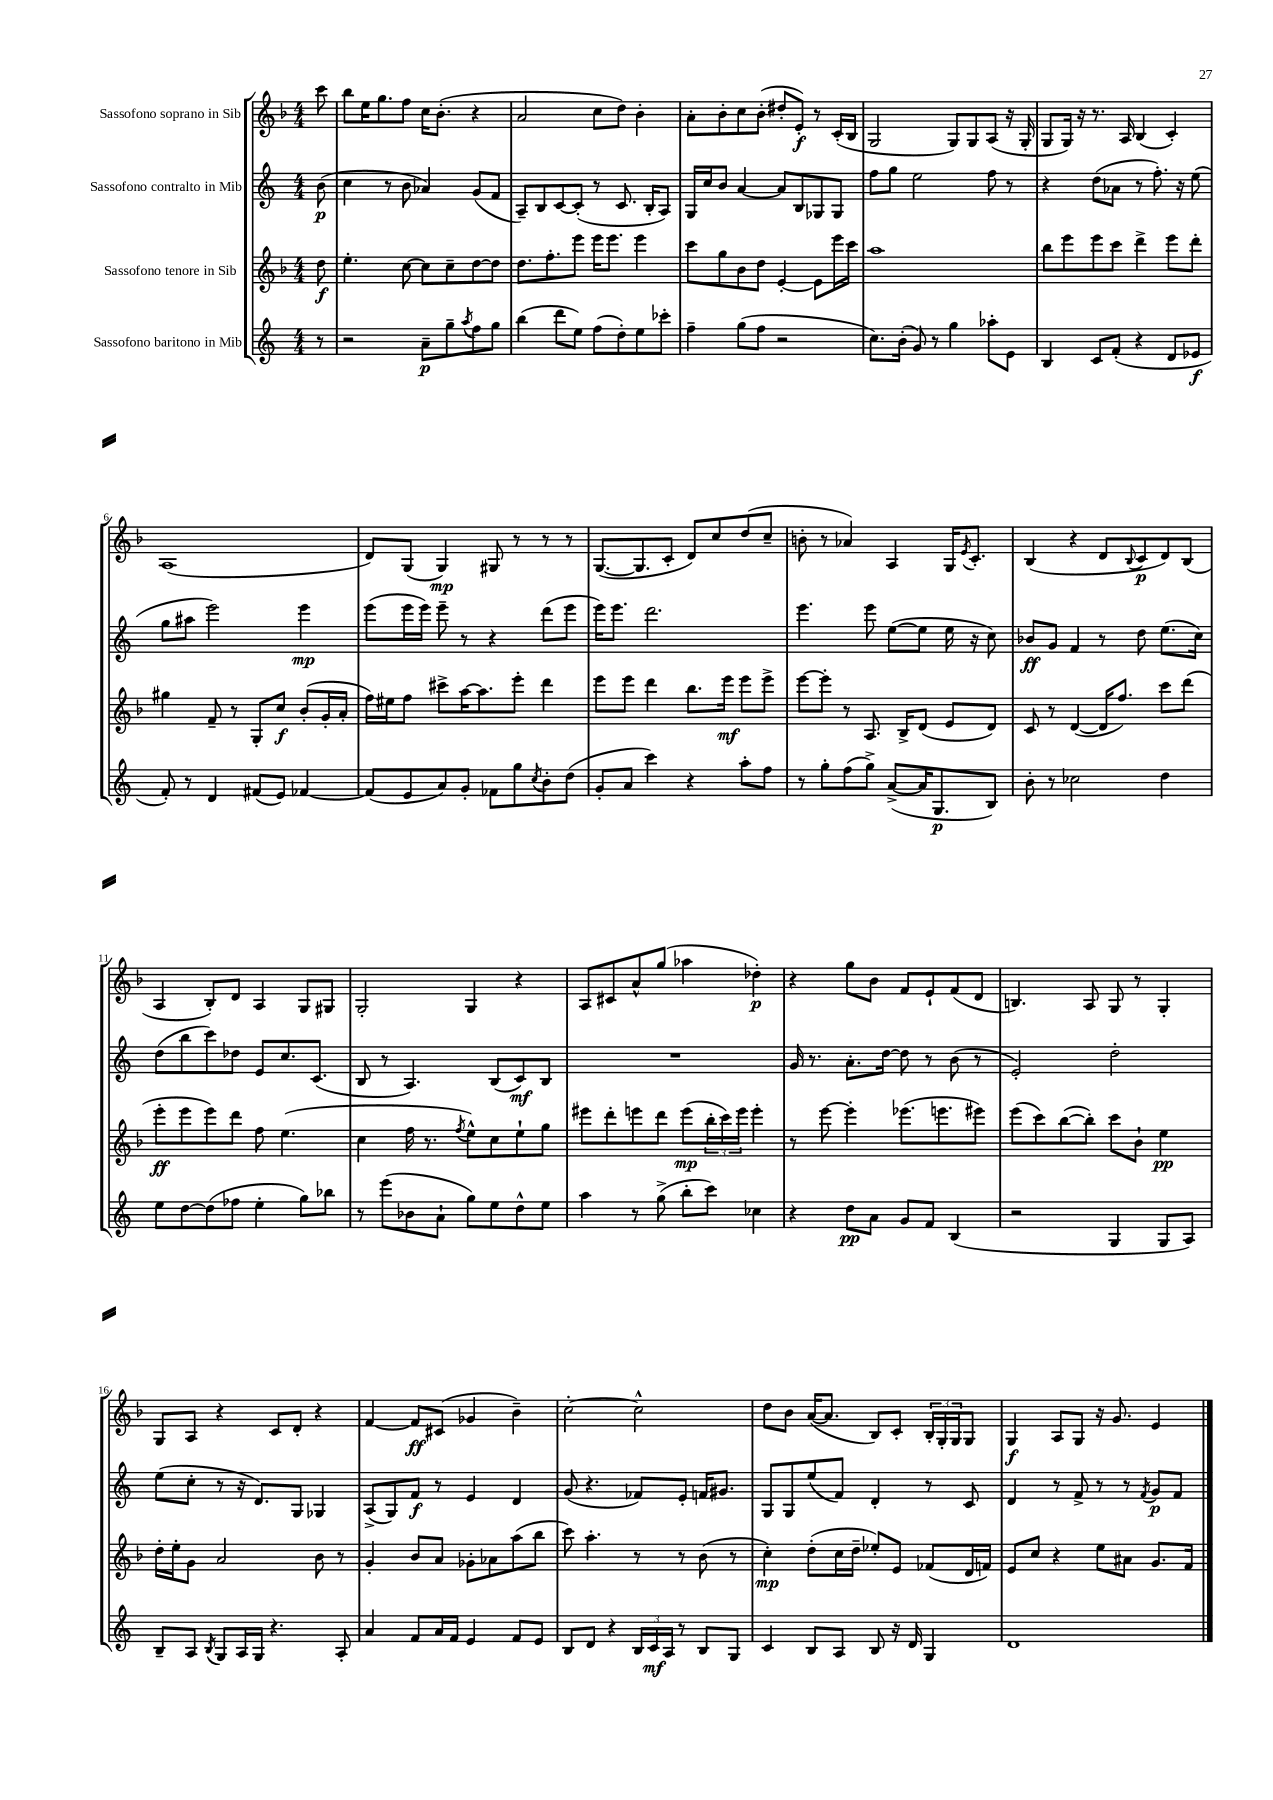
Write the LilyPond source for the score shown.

<<
\new StaffGroup <<
\new Staff = "s0" \with { instrumentName = "Sassofono soprano in Sib" } {
    \clef treble \key f \major \numericTimeSignature \time 4/4 \partial 8
    c'''8 |
    bes''8 e''16 g''8. f''8 c''16 bes'8.-.( r4 |
    a'2 c''8 d''8) bes'4-. |
    a'8-. bes'8-. c''8 bes'8-.( dis''8-. e'8-.\f) r8 c'16-.( bes16 |
    g2 g8) g8 a8( r16 g16-. |
    g8 g16) r16 r8. a16 bes4( c'4-.) |
    a1( |
    d'8) g8( g4\mp) gis8 r8 r8 r8 |
    g8.~( g8. c'8-. d'8) c''8 d''8( c''8-- |
    b'8-. r8 aes'4) a4 g16 \acciaccatura { e'8 } c'8.-. |
    bes4( r4 d'8 \appoggiatura { bes8 } c'8\p d'8) bes8( |
    a4 bes8-.) d'8 a4 g8 gis8 |
    g2-. g4 r4 |
    a8 cis'8 a'8-^ g''8( aes''4 des''4-.\p) |
    r4 g''8 bes'8 f'8 e'8-! f'8( d'8 |
    b4.) a8 g8 r8 g4-. |
    g8 a8 r4 c'8 d'8-. r4 |
    f'4~ f'8\ff cis'8( ges'4 bes'4--) |
    c''2~-. c''2-^ |
    d''8 bes'8 a'16~( a'8. bes8) c'8-. \tuplet 3/2 { bes16-. g16-. g16 } g8 |
    g4\f a8 g8 r16 g'8. e'4 \bar "|." |
}
\new Staff = "s1" \with { instrumentName = "Sassofono contralto in Mib" } {
    \clef treble \key c \major \numericTimeSignature \time 4/4 \partial 8
    b'8\p( |
    c''4 r8 b'8 aes'4) g'8( f'8 |
    a8--) b8 c'8~ c'8-.( r8 c'8. b16-. a8) |
    g16 c''16 b'8 a'4~ a'8 b8 ges8 ges8 |
    f''8 g''8 e''2 f''8 r8 |
    r4 d''8( aes'8 r8 f''8.-.) r16 e''8( |
    g''8 ais''8 e'''2) e'''4\mp |
    e'''8( e'''16 e'''16) e'''8-- r8 r4 d'''8( e'''8 |
    e'''16) e'''8. d'''2. |
    e'''4. e'''8 e''8~( e''8 e''16 r16 c''8) |
    bes'8\ff g'8 f'4 r8 d''8 e''8.( c''16) |
    d''8( b''8 c'''8) des''8 e'8 c''8. c'8.( |
    b8 r8 a4.) b8( c'8\mf) b8 |
    R1 |
    g'16 r8. a'8.-. d''16~ d''8 r8 b'8( r8 |
    e'2-.) d''2-. |
    e''8( c''8-. r8 r16 d'8.) g8 ges4 |
    a8->( g8) f'8\f r8 e'4 d'4 |
    g'8( r4. fes'8) e'8-. f'16 gis'8. |
    g8 g8 e''8( f'8) d'4-. r8 c'8 |
    d'4 r8 f'8-> r8 r8 \acciaccatura { f'8 } g'8\p f'8 \bar "|." |
}
\new Staff = "s2" \with { instrumentName = "Sassofono tenore in Sib" } {
    \clef treble \key f \major \numericTimeSignature \time 4/4 \partial 8
    d''8\f |
    e''4.-. c''8~ c''8 c''8-- d''8~ d''8 |
    d''8. f''8.-. e'''8 e'''16 e'''8. e'''4 |
    c'''8 g''8 bes'8 d''8 e'4~-. e'8 e'''16 c'''16 |
    a''1 |
    bes''8 e'''8 e'''8 c'''8 d'''4-> e'''8 d'''8-. |
    gis''4 f'8-- r8 g8-. c''8\f bes'8-.( g'16-. a'16-. |
    f''16) eis''16 f''8 cis'''8-> a''16~ a''8. e'''8-. d'''4 |
    e'''8 e'''8 d'''4 bes''8. e'''16\mf e'''8 e'''8-> |
    e'''8~ e'''8-. r8 a8. bes16-> d'8( e'8 d'8) |
    c'8 r8 d'4~( d'16 f''8.) c'''8 d'''8( |
    e'''8-.\ff e'''8 e'''8) d'''8 f''8 e''4.( |
    c''4 f''16 r8. \acciaccatura { f''8 } e''8-^) c''8 e''8-! g''8 |
    eis'''8 d'''8-. e'''8 d'''8 e'''8\mp( \tuplet 3/2 { bes''16-. c'''16) e'''16 } e'''4-. |
    r8 e'''8~ e'''4-. ees'''8.( e'''8. eis'''8) |
    e'''8( c'''8) bes''8~( bes''8-.) c'''8 bes'8-! e''4\pp |
    d''16-. e''16-. g'8 a'2 bes'8 r8 |
    g'4-. bes'8 a'8 ges'8-. aes'8 a''8( bes''8 |
    c'''8) a''4.-. r8 r8 bes'8( r8 |
    c''4-.\mp) d''8-.( c''16 d''16-- ees''8-.) e'8 fes'8( d'16 f'16) |
    e'8 c''8 r4 e''8 ais'8 g'8. f'16 \bar "|." |
}
\new Staff = "s3" \with { instrumentName = "Sassofono baritono in Mib" } {
    \clef treble \key c \major \numericTimeSignature \time 4/4 \partial 8
    r8 |
    r2 a'8--\p g''8-- \acciaccatura { a''8 } f''8 g''8 |
    b''4( d'''8 e''8) f''8( d''8-.) e''8 ces'''8-. |
    f''4-- g''8( f''8 r2 |
    c''8.) b'16-.( g'8) r8 g''4 aes''8-. e'8 |
    b4 c'8 f'8-.( r4 d'8 ees'8\f |
    f'8-.) r8 d'4 fis'8( e'8) fes'4~ |
    fes'8( e'8 a'8) g'8-. fes'8 g''8 \acciaccatura { c''8 } b'8-. d''8( |
    g'8-. a'8 c'''4) r4 a''8-. f''8 |
    r8 g''8-. f''8( g''8->) a'8~->( a'16 g8.\p b8) |
    b'8-. r8 ces''2 d''4 |
    e''8 d''8~ d''8( fes''8 e''4-. g''8) bes''8 |
    r8 e'''8( bes'8 a'8-! g''8) e''8 d''8-^ e''8 |
    a''4 r8 g''8->( b''8-. c'''8) ces''4 |
    r4 d''8\pp a'8 g'8 f'8 b4( |
    r2 g4 g8 a8) |
    b8-- a8 \acciaccatura { b8 } g8 a16 g16 r4. a8-. |
    a'4 f'8 a'16 f'16 e'4 f'8 e'8 |
    b8 d'8 r4 \tuplet 3/2 { b16 c'16\mf a16 } r8 b8 g8 |
    c'4 b8 a8 b8 r16 d'16 g4 |
    d'1 \bar "|." |
}
>>
>>
